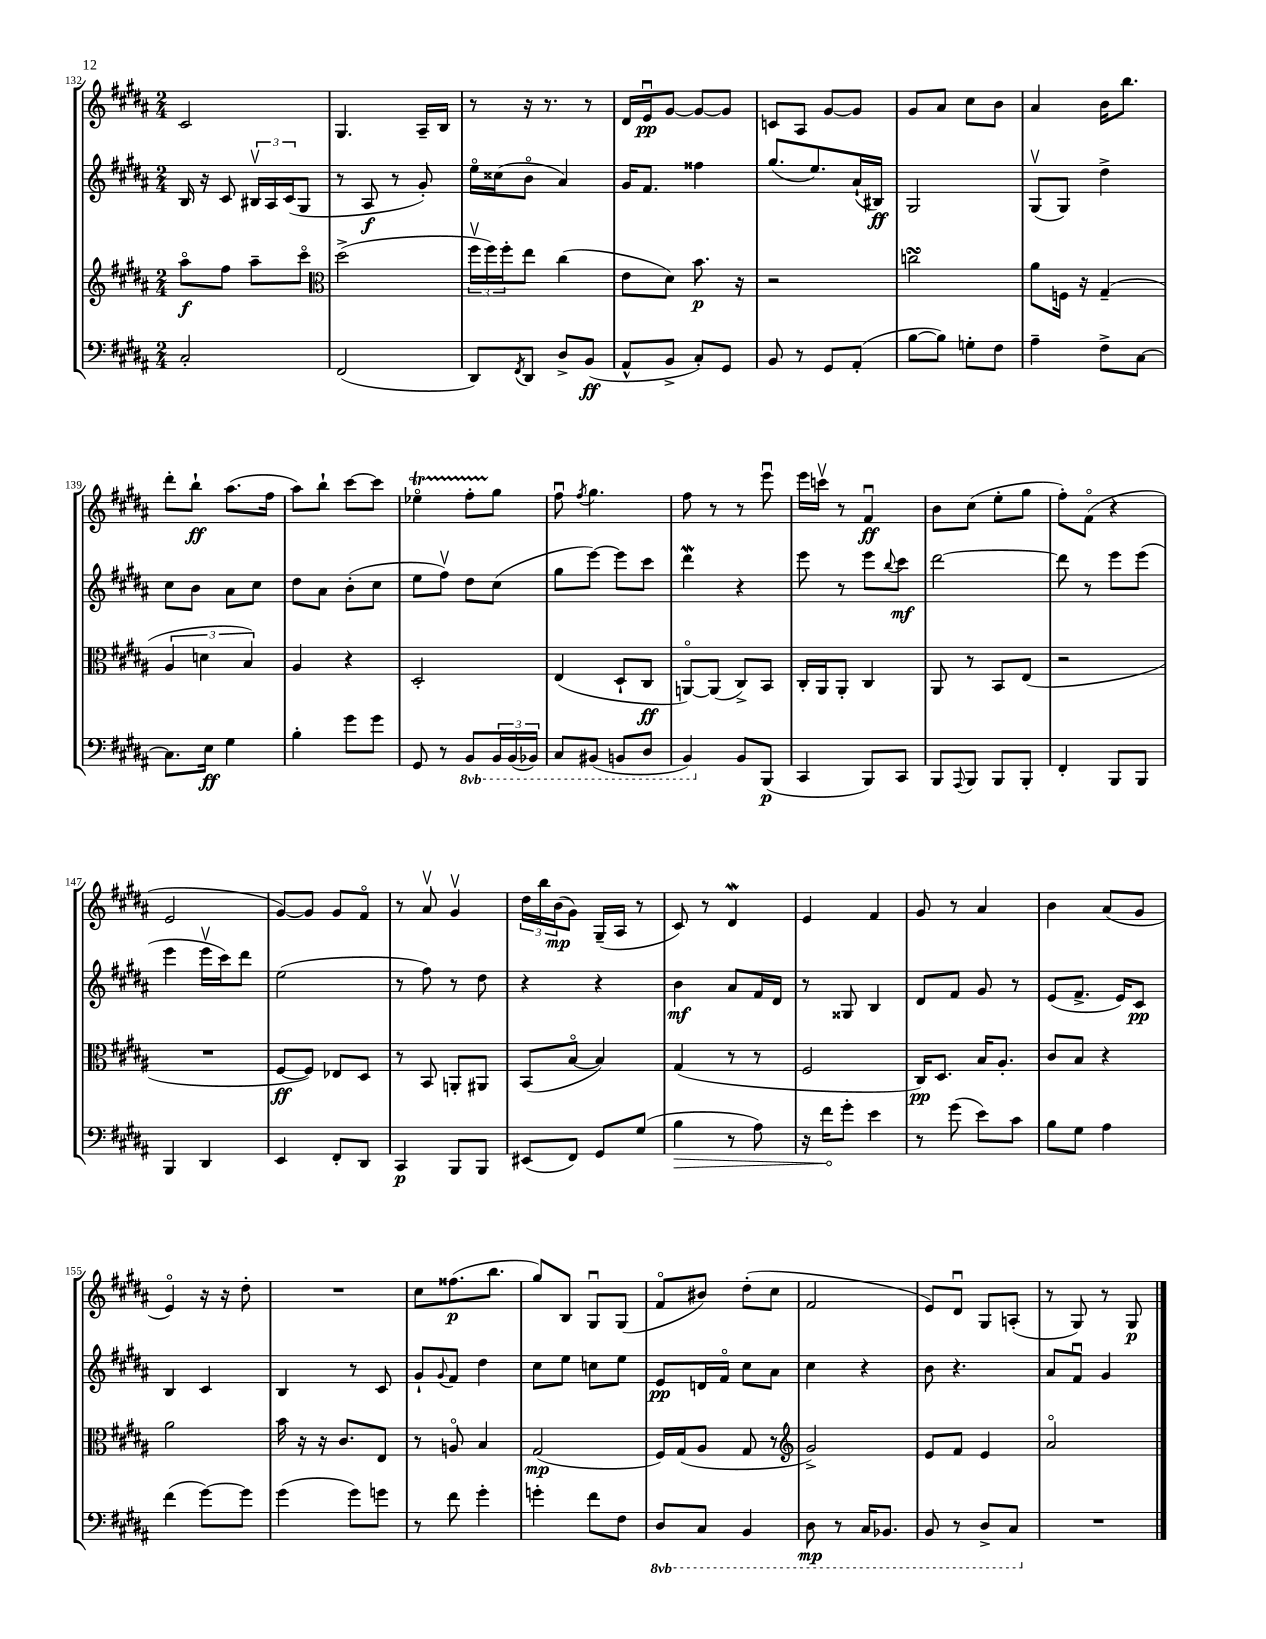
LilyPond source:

<<
\new StaffGroup <<
\new Staff = "s0" {
    \clef treble \key b \major \numericTimeSignature \time 2/4
    cis'2 |
    gis4. ais16-- b16 |
    r8 r16 r8. r8 |
    dis'16 e'16\downbow\pp gis'8~ gis'8~ gis'8 |
    c'8 ais8 gis'8~ gis'8 |
    gis'8 ais'8 cis''8 b'8 |
    ais'4 b'16 b''8. |
    dis'''8-. b''8-!\ff ais''8.( fis''16 |
    ais''8) b''8-! cis'''8~ cis'''8 |
    ees''4\flageolet\startTrillSpan fis''8-. gis''8\stopTrillSpan |
    fis''8\downbow \acciaccatura { fis''8 } gis''4. |
    fis''8 r8 r8 e'''8\downbow |
    e'''16 c'''16\upbow r8 fis'4\downbow\ff |
    b'8 cis''8( e''8-. gis''8 |
    fis''8-.) fis'8\flageolet( r4 |
    e'2 |
    gis'8~) gis'8 gis'8 fis'8\flageolet |
    r8 ais'8\upbow gis'4\upbow |
    \tuplet 3/2 { dis''16 b''16 b'16\mp( } gis'8) gis16--( ais16 r8 |
    cis'8) r8 dis'4\mordent |
    e'4 fis'4 |
    gis'8 r8 ais'4 |
    b'4 ais'8( gis'8 |
    e'4\flageolet) r16 r16 dis''8-. |
    R2 |
    cis''8 fisis''8.\p( b''8. |
    gis''8) b8 gis8\downbow gis8( |
    fis'8\flageolet bis'8) dis''8-.( cis''8 |
    fis'2 |
    e'8) dis'8\downbow gis8 a8-.( |
    r8 gis8) r8 gis8\p \bar "|." |
}
\new Staff = "s1" {
    \clef treble \key b \major \numericTimeSignature \time 2/4
    b16 r16 cis'8 \tuplet 3/2 { bis16\upbow ais16 cis'16( } gis8 |
    r8 ais8\f r8 gis'8-.) |
    e''16\flageolet cisis''16( b'8\flageolet ais'4) |
    gis'16 fis'8. fisis''4 |
    gis''8.( e''8.) ais'16-!( bis16\ff) |
    gis2 |
    gis8\upbow( gis8) dis''4-> |
    cis''8 b'8 ais'8 cis''8 |
    dis''8 ais'8 b'8-.( cis''8 |
    e''8 fis''8\upbow) dis''8 cis''8( |
    gis''8 e'''8~) e'''8 cis'''8 |
    dis'''4\mordent r4 |
    e'''8 r8 e'''8 \appoggiatura { b''8 } cis'''8\mf |
    dis'''2~ |
    dis'''8 r8 e'''8 e'''8( |
    e'''4 e'''16\upbow cis'''16) dis'''8 |
    e''2( |
    r8 fis''8) r8 dis''8 |
    r4 r4 |
    b'4\mf ais'8 fis'16 dis'16 |
    r8 gisis8 b4 |
    dis'8 fis'8 gis'8 r8 |
    e'8( fis'8.-> e'16) cis'8\pp |
    b4 cis'4 |
    b4 r8 cis'8 |
    gis'8-! \appoggiatura { gis'8 } fis'8 dis''4 |
    cis''8 e''8 c''8 e''8 |
    e'8\pp d'16 fis'16\flageolet cis''8 ais'8 |
    cis''4 r4 |
    b'8 r4. |
    ais'8 fis'8\downbow gis'4 \bar "|." |
}
\new Staff = "s2" {
    \clef treble \key b \major \numericTimeSignature \time 2/4
    ais''8\flageolet\f fis''8 ais''8-- cis'''8\flageolet |
    \clef alto dis''2->( |
    \tuplet 3/2 { fis''16\upbow fis''16) fis''16-. } e''8 cis''4( |
    e'8 dis'8) b'8.\p r16 |
    r2 |
    c''2\turn |
    ais'8 f16 r16 gis4--( |
    \tuplet 3/2 { ais4 d'4 b4) } |
    ais4 r4 |
    dis2-. |
    e4( dis8-! cis8\ff |
    a,8~\flageolet) a,8( cis8->) b,8 |
    cis16-. ais,16 ais,8-. cis4 |
    ais,8 r8 b,8 e8( |
    r2 |
    R2 |
    fis8~\ff fis8) ees8 dis8 |
    r8 b,8 a,8-. ais,8 |
    b,8( b8~\flageolet b4) |
    gis4( r8 r8 |
    fis2 |
    cis16\pp) dis8. b16 ais8.-. |
    cis'8 b8 r4 |
    ais'2 |
    b'16 r16 r16 cis'8. e8 |
    r8 a8\flageolet b4 |
    gis2\mp( |
    fis16) gis16( ais8 gis8 r8 |
    \clef treble gis'2->) |
    e'8 fis'8 e'4 |
    ais'2\flageolet \bar "|." |
}
\new Staff = "s3" {
    \clef bass \key b \major \numericTimeSignature \time 2/4 \set Staff.ottavationMarkups = #ottavation-simple-ordinals
    cis2-. |
    fis,2( |
    dis,8) \acciaccatura { fis,8 } dis,8 dis8-> b,8\ff( |
    ais,8-^ b,8-> cis8-.) gis,8 |
    b,8 r8 gis,8 ais,8-.( |
    b8~ b8) g8-. fis8 |
    ais4-- fis8-> cis8~ |
    cis8. e16\ff gis4 |
    b4-. gis'8 gis'8 |
    gis,8 r8 \ottava #-1 b,,8 \tuplet 3/2 { b,,16 b,,16( bes,,16) } |
    cis,8 bis,,8( b,,8 dis,8 |
    b,,4) \ottava #0 b,8 b,,8\p( |
    cis,4 b,,8) cis,8 |
    b,,8 \appoggiatura { ais,,8 } b,,8 b,,8 b,,8-. |
    fis,4-. b,,8 b,,8 |
    b,,4 dis,4 |
    e,4 fis,8-. dis,8 |
    cis,4\p b,,8 b,,8 |
    eis,8( fis,8) gis,8 gis8( |
    \once \override Hairpin.circled-tip = ##t b4\> r8 ais8) |
    r16 fis'16\! gis'8-. e'4 |
    r8 gis'8( e'8) cis'8 |
    b8 gis8 ais4 |
    fis'4( gis'8~) gis'8 |
    gis'4( gis'8) g'8 |
    r8 fis'8 gis'4-. |
    g'4-. fis'8 fis8 |
    \ottava #-1 dis,8 cis,8 b,,4 |
    dis,8\mp r8 cis,16 bes,,8. |
    b,,8 r8 dis,8-> cis,8 \ottava #0 |
    R2 \bar "|." |
}
>>
>>
\layout { \context { \Score currentBarNumber = #132 } }
